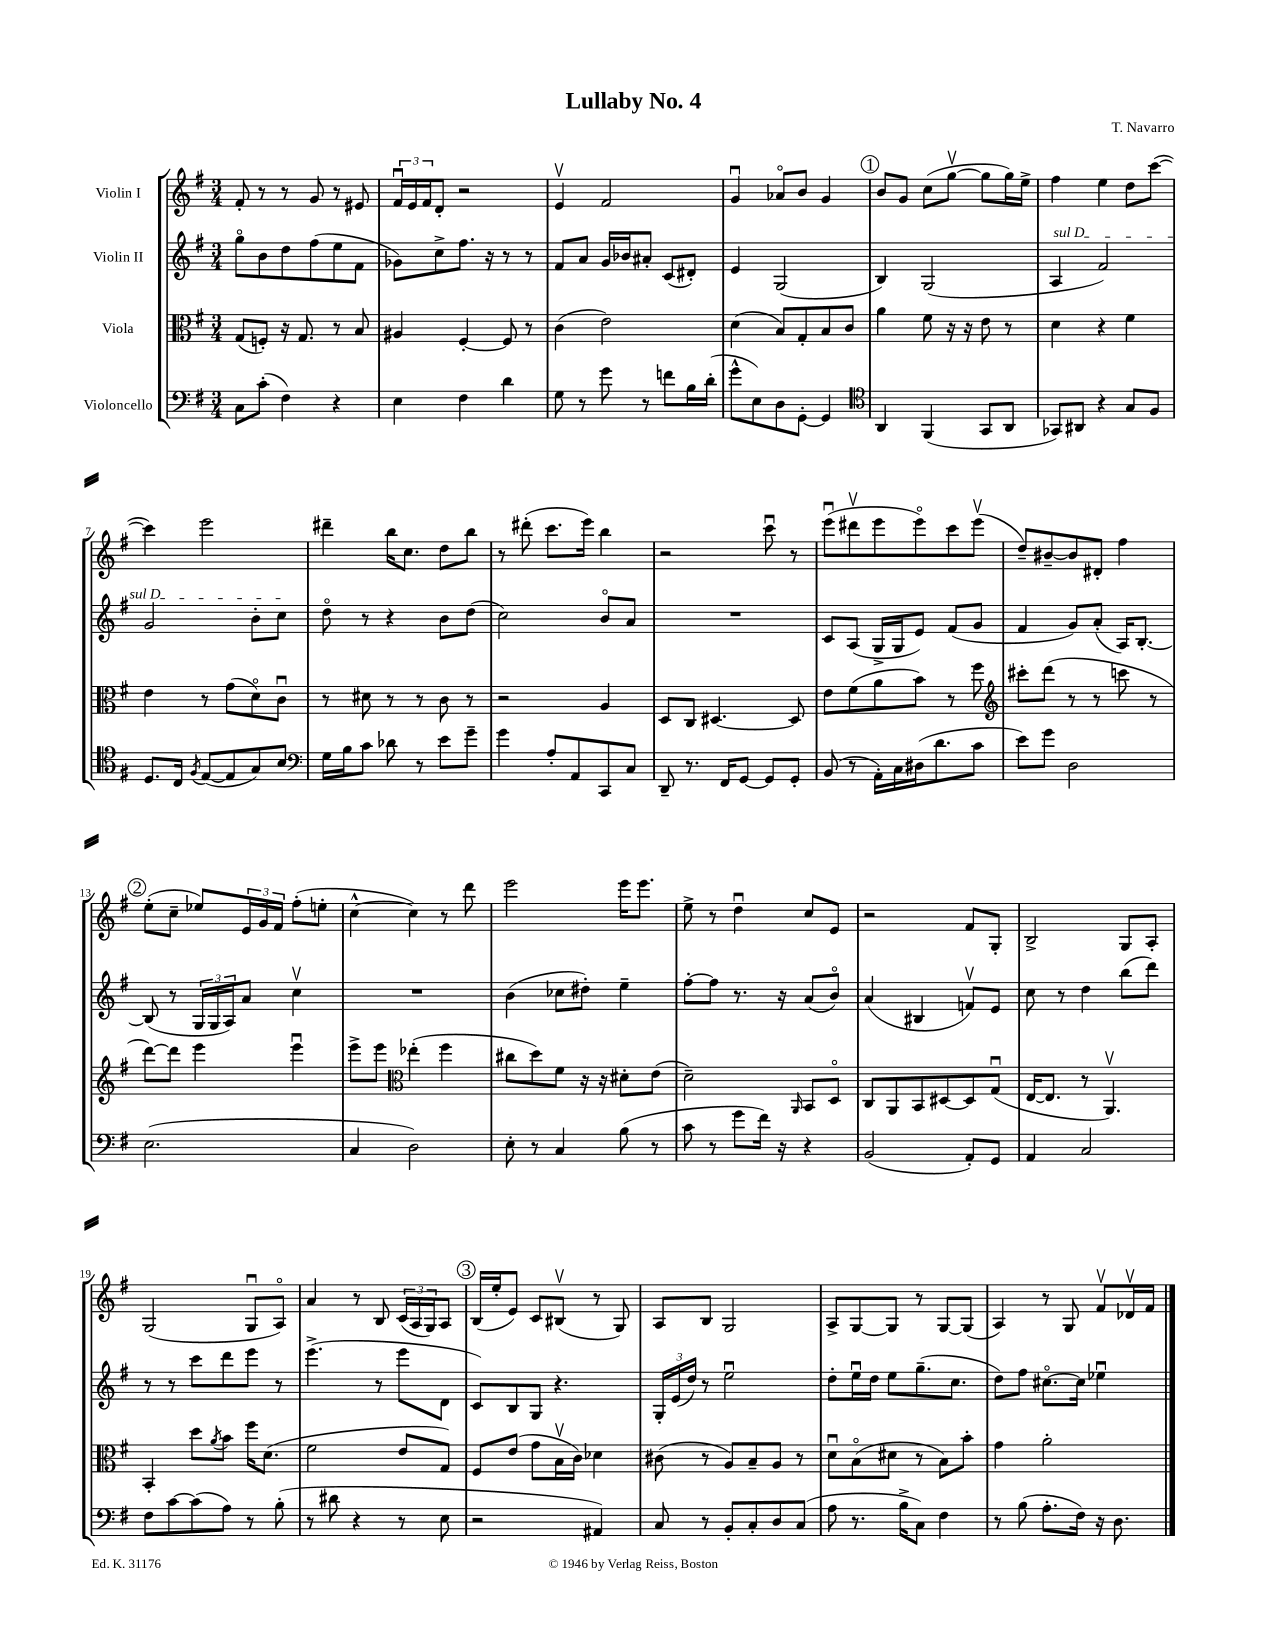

**kern	**kern	**kern	**kern
*part4	*part3	*part2	*part1
*staff4	*staff3	*staff2	*staff1
*I"Violoncello	*I"Viola	*I"Violin II	*I"Violin I
*clefF4	*clefC3	*clefG2	*clefG2
*k[f#]	*k[f#]	*k[f#]	*k[f#]
*M3/4	*M3/4	*M3/4	*M3/4
=1	=1	=1	=1
8C\L	(8G/L	8gg\L	8f#'/
(8c'\J	8Fn'/J)	8b\	8r
4F#\)	16r	8dd\	8r
.	8.G/	.	.
.	.	(8ff#\	8g/
4r	8r	8ee\	8r
.	8B/	8f#\J	8e#X/
=2	=2	=2	=2
4E\	4A#X/	8g-X\L)	24f#u/LL
.	.	.	24e/
.	.	.	24f#/J
.	.	8cc^\	8d'/J
4F#\	[4F#'/	8.ff#\J	2r
.	.	16r	.
4d\	8F#/]	8r	.
.	8r	8r	.
=3	=3	=3	=3
8G\	(4c\	8f#/L	4ev/
8r	.	8a/J	.
8g\	2e\)	16g/LL	2f#/
.	.	16b-X/J	.
8r	.	8a#X'/J	.
8fn\L	.	(8c/L	.
16B\L	.	8d#X'/J)	.
(16d'\JJ	.	.	.
=4	=4	=4	=4
8g^^\L	(4d\	4e/	4gu/
8E\)	.	.	.
8D\	8B/L)	(2G/	8a-X/L
[8GG'\J	8G'/	.	8b/J
4GG/]	8B/	.	4g/
.	8c/J	.	.
!!LO:REH:place=s1:t=1
=5	=5	=5	=5
*clefC4	*	*	*
4AA/	4a\	4B/)	8b/L
.	.	.	8g/J
(4FF#/	8f#\	(2G/	(8cc\L
.	16r	.	[8ggv\J
.	16r	.	.
8GG/L	8e\	.	8gg\L]
8AA/J	8r	.	16gg\L)
.	.	.	16ee^\JJ
=6	=6	=6	=6
!	!	!LO:TX:a:i:t=sul D	!
8GG-X/L)	4d\	4A/	4ff#\
8AA#X/J	.	.	.
4r	4r	2f#/)	4ee\
8G/L	4f#\	.	8dd\L
8F#/J	.	.	([8ccc\J
!!LO:LB:g=z
=7	=7	=7	=7
8.D/L	4e\	2g/	4ccc\])
16C/Jk	.	.	.
8qF#/	.	.	.
([8E/L	8r	.	2eee\
8E/]	(8g\L	.	.
8G/)	8d\)	8b'\L	.
8B/J	8cu\J	8cc\J	.
=8	=8	=8	=8
*clefF4	*	*	*
16G\LL	8r	8dd\	4ddd#X~\
16B\J	.	.	.
8c\J	8d#X\	8r	.
8d-X\	8r	4r	16bb\KL
.	.	.	8.cc\J
8r	8r	.	.
8e\L	8c\	8b\L	8dd\L
8g~\J	8r	(8dd\J	8bb\J
=9	=9	=9	=9
4g\	2r	2cc\)	8r
.	.	.	(8ddd#X'\
8A'/L	.	.	8.ccc\L
8AA/	.	.	.
.	.	.	16eee\Jk)
8CC/	4A/	8b/L	4bb\
8C/J	.	8a/J	.
=10	=10	=10	=10
8DD~/	8D/L	2.r	2r
8.r	8C/J	.	.
.	[4.D#X/	.	.
16FF#/KL	.	.	.
[8GG/J	.	.	.
8GG/L]	.	.	8cccu\
8GG'/J	8D#/]	.	8r
=11	=11	=11	=11
(8BB/	8e\L	8c/L	(8eeeu\L
8r	(8f#\	(8A/J	8ddd#Xv\
16AA'\LL)	8a\	16G^/LL	8eee\
16C\	.	16G/J	.
(16D#X\J	8b\J)	8e/J)	8eee\)
8.d\	.	.	.
.	8r	(8f#/L	8ccc\
8c\J	8ff#\	8g/J	(8eeev\J
=12	=12	=12	=12
*	*clefG2	*	*
8e\L)	8ccc#X'\L	4f#/	8dd~/L)
8g\J	(8ddd\J	.	[8b#X~/
2D\	8r	8g/L)	8b#/]
.	8r	(8a'/J	8d#X'/J
.	8cccn\	16A/KL)	4ff#\
.	.	[8.B'/J	.
.	8r	.	.
!!LO:LB:g=z
!!LO:REH:place=s1:t=2
=13	=13	=13	=13
(2.E\	[8ddd\L)	(8B/]	(8ee'\L
.	8ddd\J]	8r	8cc~\J
.	4eee\	24G/LL	8ee-X/L)
.	.	24G/	.
.	.	24A/J)	.
.	.	8a/J	24e/L
.	.	.	24g/
.	.	.	24f#/JJ
.	4eeeu\	4ccv\	(8ff#'\L
.	.	.	8een'\J
=14	=14	=14	=14
4C/	8eee^\L	2.r	[4cc^^\
.	8eee\J	.	.
*	*clefC3	*	*
2D\)	(4ee-X'\	.	4cc\])
.	4ff#\	.	8r
.	.	.	8ddd\
=15	=15	=15	=15
8E'\	8cc#X\L	(4b\	2eee\
8r	8dd\)	.	.
4C/	8f#\J	8cc-X\L	.
.	16r	8dd#X'\J)	.
.	16r	.	.
(8B\	8d#X'\L	4ee~\	16eee\KL
.	.	.	8.eee\J
8r	(8e\J	.	.
=16	=16	=16	=16
8c\	2d~\)	[8ff#'\L	8ee^\
8r	.	8ff#\J]	8r
8g\L	.	8.r	4ddu\
16f#\Jk)	.	.	.
16r	.	16r	.
.	16qqAA/	.	.
4r	8BB/L	(8a/L	8cc/L
.	8D/J	8b/J)	8e/J
=17	=17	=17	=17
(2BB/	8C/L	(4a/	2r
.	8AA/	.	.
.	8BB/	4B#X/	.
.	[8D#X/	.	.
8AA'/L)	8D#/]	8fnv/L)	8f#/L
8GG/J	(8Gu/J	8e/J	8G'/J
=18	=18	=18	=18
4AA/	[16E/KL	8cc\	2B^/
.	8.E/J]	.	.
.	.	8r	.
2C/	8r	4dd\	.
.	4.AAv/)	.	.
.	.	(8bb\L	8G/L
.	.	8ddd\J)	8A'/J
!!LO:LB:g=z
=19	=19	=19	=19
8F#\L	4BB'/	8r	(2G/
[8c\	.	8r	.
(8c\]	8dd\L	8ccc\L	.
.	8qa/	.	.
8A\J)	8b\J	8ddd\	.
8r	16ff#\KL	8eee\J	8Gu/L
.	(8.d\J	.	.
(8B'\	.	8r	8A/J)
=20	=20	=20	=20
8r	2f#\	(4.eee^\	4a/
8d#X\	.	.	.
4r	.	.	8r
.	.	8r	8B/
8r	8e/L	8eee\L	(24c/LL
.	.	.	24A/
.	.	.	24G/J)
8E\	8G/J)	8d\J	8A/J
!!LO:REH:place=s1:t=3
=21	=21	=21	=21
2r	8F#/L	8c/L)	(16B/LL
.	.	.	16ee'/J
.	(8e/J	8B/	8e/J)
.	8g\L	8G/J	8c/L
.	16Bv\L	4.r	(8B#Xv/J
.	16c\JJ)	.	.
4AA#X/)	4d-X\	.	8r
.	.	.	8G/)
=22	=22	=22	=22
8C/	(8c#X\	24G'/LL	8A/L
.	.	(24e/	.
.	.	24dd/JJ)	.
8r	8r	8r	8B/J
8BB'/L	8A/L)	2eeu\	2G/
8C'/	8B~/	.	.
8D/	8A/J	.	.
(8C/J	8r	.	.
=23	=23	=23	=23
8A\	8du\L	8dd'\L	8A^/L
8.r	(8B\	16eeu\L	[8G/
.	.	16dd\JJ	.
.	8d#X\J	8ee\L	8G/J]
16B^\KL	.	.	.
8C\J)	8r	(8.gg~\	8r
4F#\	8B\L)	.	[8G/L
.	.	8.cc\J	.
.	8b'\J	.	(8G/J]
=24	=24	=24	=24
8r	4g\	8dd\L)	4A/)
(8B\	.	8ff#\J	.
8.A'\L	2a'\	[8.cc#X\L	8r
.	.	.	8G/
16F#\Jk)	.	16cc#\Jk]	.
16r	.	4ee-Xu\	8f#v/L
8.D\	.	.	.
.	.	.	16d-Xv/L
.	.	.	16f#/JJ
==	==	==	==
*-	*-	*-	*-
